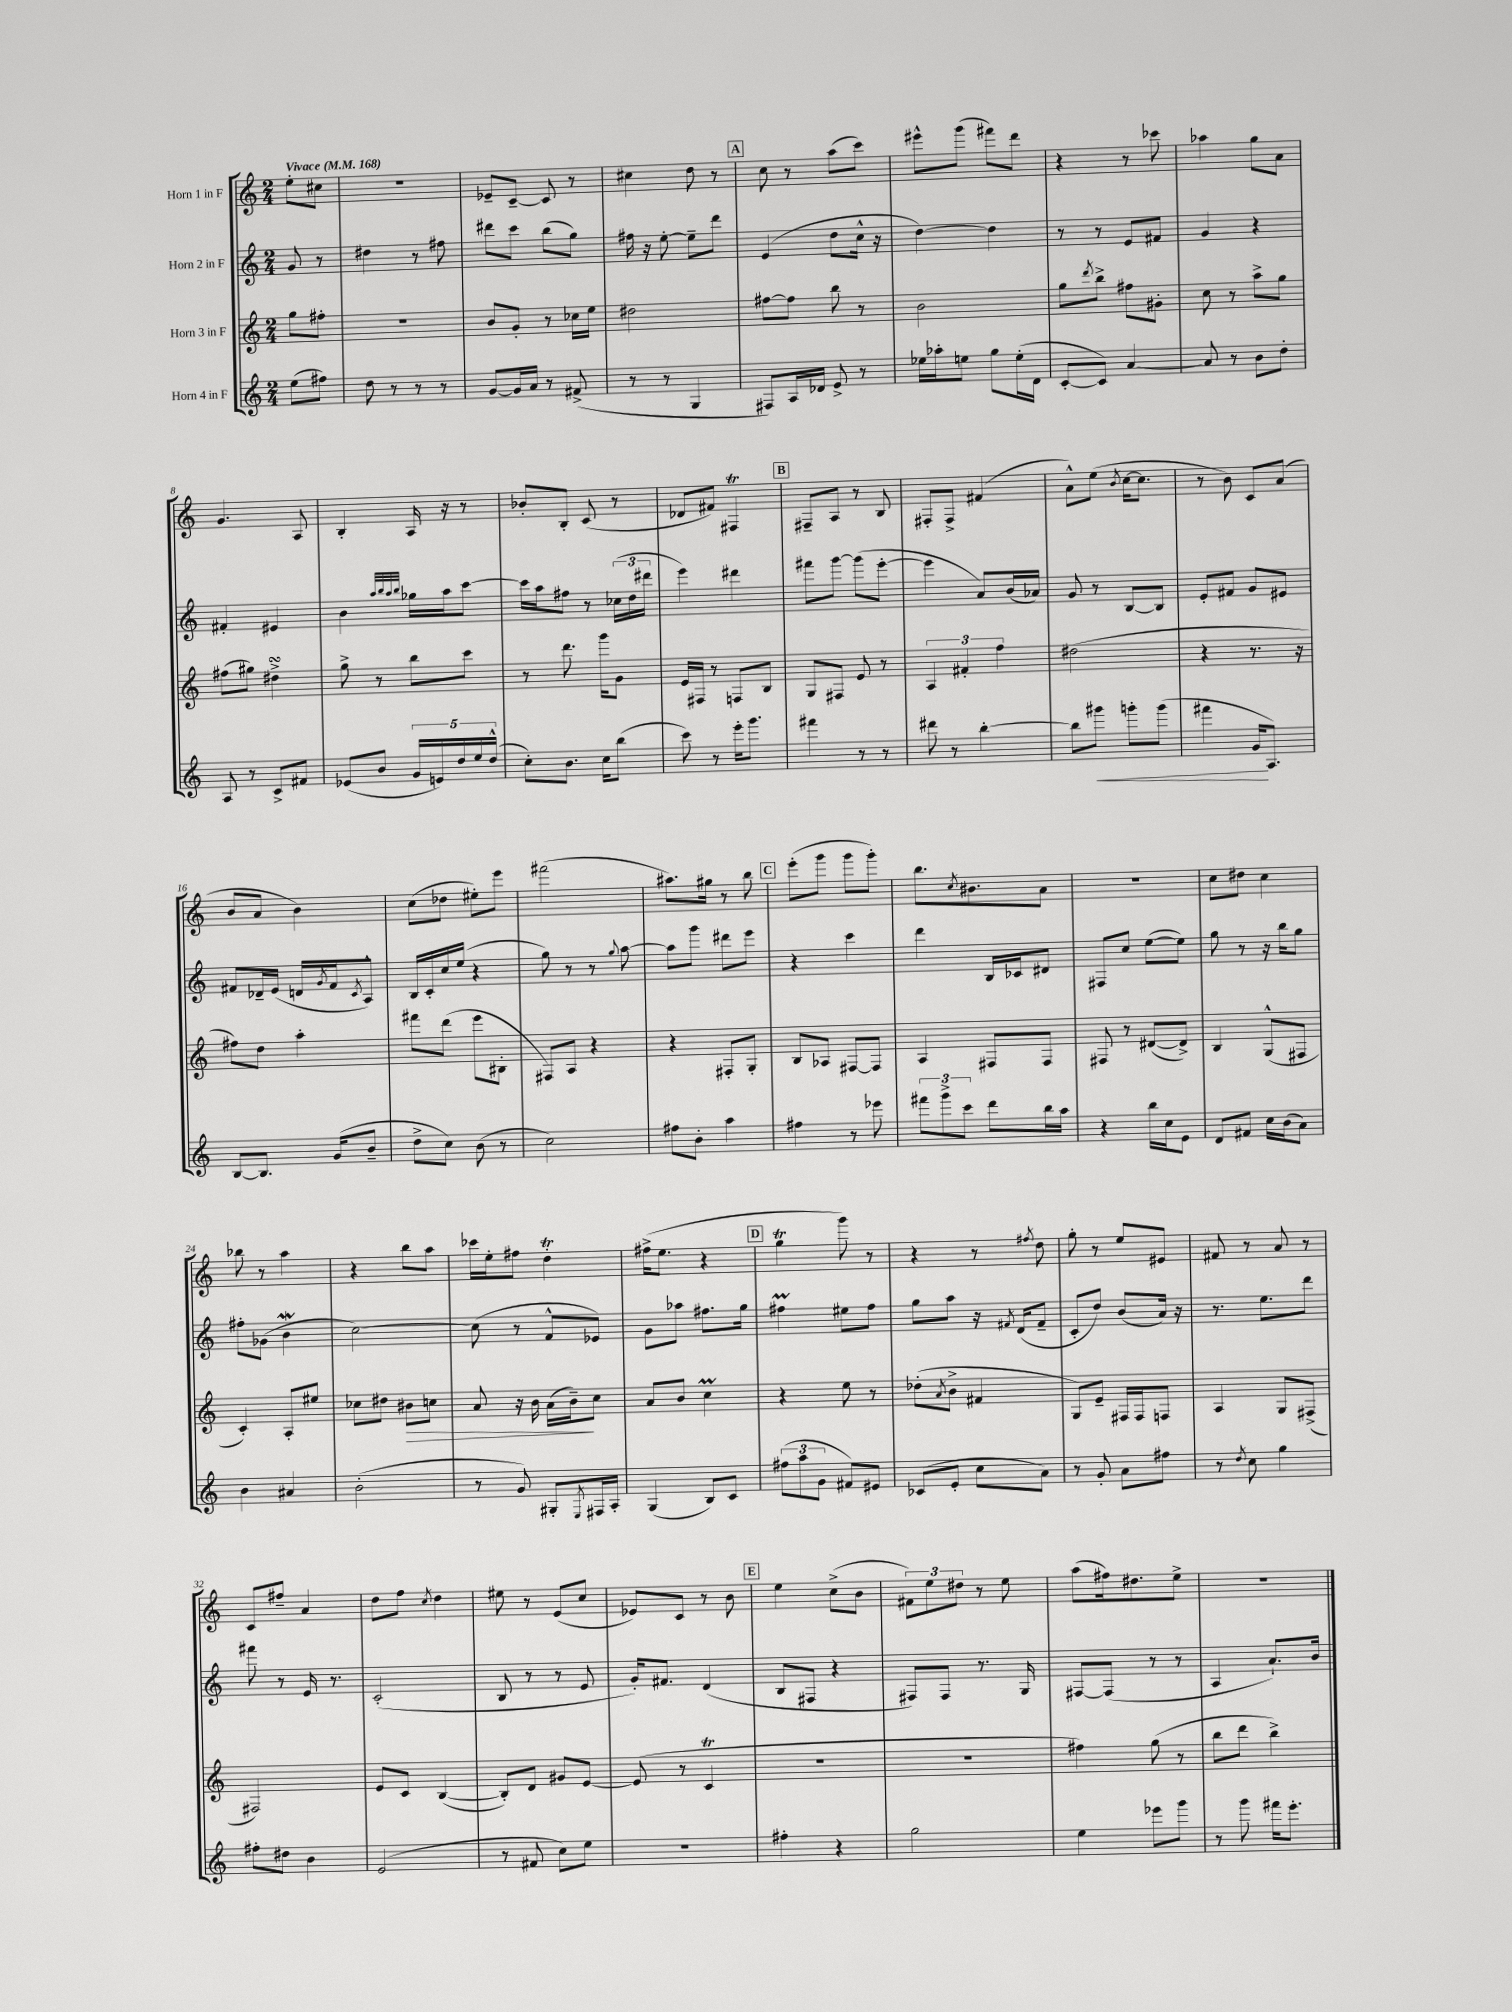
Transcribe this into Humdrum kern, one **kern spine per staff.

**kern	**kern	**kern	**kern
*staff4	*staff3	*staff2	*staff1
*clefG2	*clefG2	*clefG2	*clefG2
*k[]	*k[]	*k[]	*k[]
*M2/4	*M2/4	*M2/4	*M2/4
*MM168	*MM168	*MM168	*MM168
(8ee	8gg	8g	8ee'
8ff#)	8ff#'	8r	8cc#
=	=	=	=
8dd	2r	4dd#	2r
8r	.	.	.
8r	.	8r	.
8r	.	8ff#	.
=	=	=	=
[8g	8b	8ddd#	8e-~
16g]	8g'	8ccc	[8c~
16a	.	.	.
8r	8r	(8bb	8c]
(8f#^	16cc-	8gg)	8r
.	16ee	.	.
=	=	=	=
8r	2dd#	16ff#	4cc#
.	.	16r	.
8r	.	[8ee'	.
4G	.	8ee~]	8dd
.	.	8ddd	8r
=	=	=	=
8F#)	[8ff#	(4e	8cc
16A	8ff#]	.	8r
16d-	.	.	.
8e^	8bb	8dd	(8aa
8r	8r	16cc^^	8ccc)
.	.	16r	.
=	=	=	=
16ee-	2b	[4dd)	8eee#^^
16aa-'	.	.	.
8ee	.	.	(8ggg
8gg	.	4dd]	8fff#)
(16ee'	.	.	8ddd
16d	.	.	.
=	=	=	=
[8c'	8gg	8r	4r
.	8qddd	.	.
8c])	8bb^	8r	.
[4a	8ff#	8e	8r
.	8g#'	8f#	8ccc-
=	=	=	=
8a]	8cc	4g	4aa-
8r	8r	.	.
8b	8aa^	4r	8gg
8dd'	8gg	.	8a
=	=	=	=
8A	(8ff#	4f#'	4.g
8r	8gg#)	.	.
8c^	4dd#^	4e#	.
8f#	.	.	8A
=	=	=	=
(8e-	8gg^	4b	4B'
8b	8r	.	.
.	.	32qqaa	.
.	.	32qqbb	.
.	.	32qqaa	.
.	.	32qqbb	.
20g	8bb	16gg-	16A
20e)	.	.	.
.	.	16aa	16r
20dd	.	.	.
.	8ccc	[8ccc	8r
20ee	.	.	.
(20dd^^	.	.	.
=	=	=	=
8cc')	8r	16ccc]	8b-'
.	.	16aa	.
8.b	8.ddd	8ff#	8B'
.	.	8r	(8c
16cc	16ggg	.	.
(8bb	8g	(24cc-	8r
.	.	24dd	.
.	.	24ddd#	.
=	=	=	=
8ccc)	16e	4eee)	8d-
.	16F#	.	.
8r	8r	.	8f#)
16eee'	8F	4ddd#	4F#
8.ggg	.	.	.
.	8B	.	.
=	=	=	=
4fff#	8G	8fff#	8F#~
.	8F#	[8ggg	8A
8r	8e	(8ggg]	8r
8r	8r	[8eee'	8B
=	=	=	=
8ddd#	6A	4eee]	8F#'
8r	.	.	8F#^
.	6f#'	.	.
[4bb'	.	8a)	(4f#
.	6ff	.	.
.	.	(16b	.
.	.	16a-)	.
=	=	=	=
8bb]	(2dd#	8g	8a^^)
8ggg#	.	8r	(8ee
.	.	.	8qb
8ggg'	.	[8B	[16cc
.	.	.	8.cc]
(8ggg	.	8B]	.
=	=	=	=
4fff#	4r	8e'	8r
.	.	8f#	8b)
16g	8.r	8g	8c
8.A)	.	.	.
.	.	8e#	(8a
.	16r	.	.
=	=	=	=
[8B	8ff#)	8f#	8b
8.B]	8dd	16d-~	8a
.	.	(16e	.
.	4aa'	16d	4b)
.	.	8qg	.
(16g	.	16f#	.
.	.	8qc	.
8b~	.	8A^^)	.
=	=	=	=
8dd^	8fff#	16B	(8cc
.	.	16c'	.
8cc)	(8ddd	16cc	8dd-
.	.	(16ee	.
(8b	8eee	4r	8ee#')
8r	8B#'	.	8eee
=	=	=	=
2cc)	8F#)	8gg)	(2fff#
.	8A	8r	.
.	4r	8r	.
.	.	8qqgg	.
.	.	[8aa	.
=	=	=	=
8ff#	4r	8aa]	8.aa#)
8b'	.	8ggg	.
.	.	.	16gg#
4aa	8F#'	8ddd#	8r
.	8G'	8eee	8bb
=	=	=	=
4ff#	8B	4r	(8eee'
.	8A-	.	8ggg
8r	[8F#	4ccc	8ggg
8eee-	8F#]	.	8ggg')
=	=	=	=
12fff#	4A	4ddd	8.bb
12ggg^	.	.	.
12ccc	.	.	.
.	.	.	8qcc
.	.	.	8.b#
8ddd	8F#	16B	.
.	.	16c-	.
16bb	8F#	8d#	8a
16aa	.	.	.
=	=	=	=
4r	8F#	8F#	2r
.	8r	8cc	.
16bb	([8d#	([8ee	.
16cc	.	.	.
8e	8d#^])	8ee])	.
=	=	=	=
8d	4B	8gg	8cc
8f#	.	8r	8dd#
16cc	(8G^^	16r	4cc
(16b	.	16bb	.
8a)	8F#	8gg	.
=	=	=	=
4b	4c')	8ff#'	8bb-
.	.	(8g-	8r
4a#	8A'	4b	4aa
.	8ee#	.	.
=	=	=	=
(2b'	8cc-	[2cc)	4r
.	8dd#	.	.
.	8b#	.	8bb
.	8cc	.	8aa
=	=	=	=
8r	8a	(8cc]	16ccc-
.	.	.	16ee'
8g)	16r	8r	8ff#
.	16b	.	.
8G#'	(16a	8f^^	4dd'
.	16b~)	.	.
8qE	.	.	.
16F#	8cc	8e-)	.
16A'	.	.	.
=	=	=	=
(4G	8a	8g	(16ff#^
.	.	.	8.ee
.	8b	8aa-	.
8B)	4cc	8.ff#	4r
8c	.	.	.
.	.	16gg	.
=	=	=	=
(12ff#	4r	4ff#	4gg
12aa	.	.	.
12g	.	.	.
8f#)	8ee	8ee#	8ggg)
8e#	8r	8ff#	8r
=	=	=	=
(8c-	(8dd-'	8gg	4r
.	8qa	.	.
8e'	8b^	8aa	.
8cc	4f#	16r	8r
.	.	8qf#	.
.	.	(16d	.
.	.	.	8qff#
8a)	.	8f#~	8dd
=	=	=	=
8r	8G)	8c'	8gg'
8g'	8e~	8dd)	8r
8a	16F#	(8b	8ee
.	16F#	.	.
8ff#	8F	16a)	8e#
.	.	16r	.
=	=	=	=
8r	4A	8.r	8f#
8qdd	.	.	.
8cc	.	.	8r
.	.	8.ee	.
4gg	8G	.	8a
.	(8F#^	8ddd	8r
=	=	=	=
8ff#'	2F#)	8fff#	8c
8dd#	.	8r	8ff#~
4b	.	16e	4a
.	.	8.r	.
=	=	=	=
(2e	8e	(2c'	8dd
.	8c	.	8ff
.	.	.	8qcc
.	([4B	.	4dd
=	=	=	=
8r	8B'])	8B	8ee#
8f#	8d	8r	8r
8cc)	8g#	8r	(8e
8ee	[8e	8e	8cc
=	=	=	=
2r	(8e]	16g')	8e-)
.	.	8.f#	.
.	8r	.	8c
.	4c	(4d	8r
.	.	.	8b
=	=	=	=
4ff#'	2r	8B	4ee
.	.	8F#	.
4r	.	4r	(8cc^
.	.	.	8b
=	=	=	=
2gg	2r	8F#)	12f#)
.	.	.	12ee
.	.	8F#	.
.	.	.	12dd#
.	.	8.r	8r
.	.	.	8ee
.	.	16G	.
=	=	=	=
4ee	4ff#)	[8F#	(8aa
.	.	(8F#]	16ff#)
.	.	.	8.dd#
8eee-	(8gg	8r	.
8ggg	8r	8r	8ee^
=	=	=	=
8r	8bb	4A	2r
8ggg	8ddd	.	.
16fff#	4bb^)	8.a`)	.
8.eee'	.	.	.
.	.	16b	.
==	==	==	==
*-	*-	*-	*-
